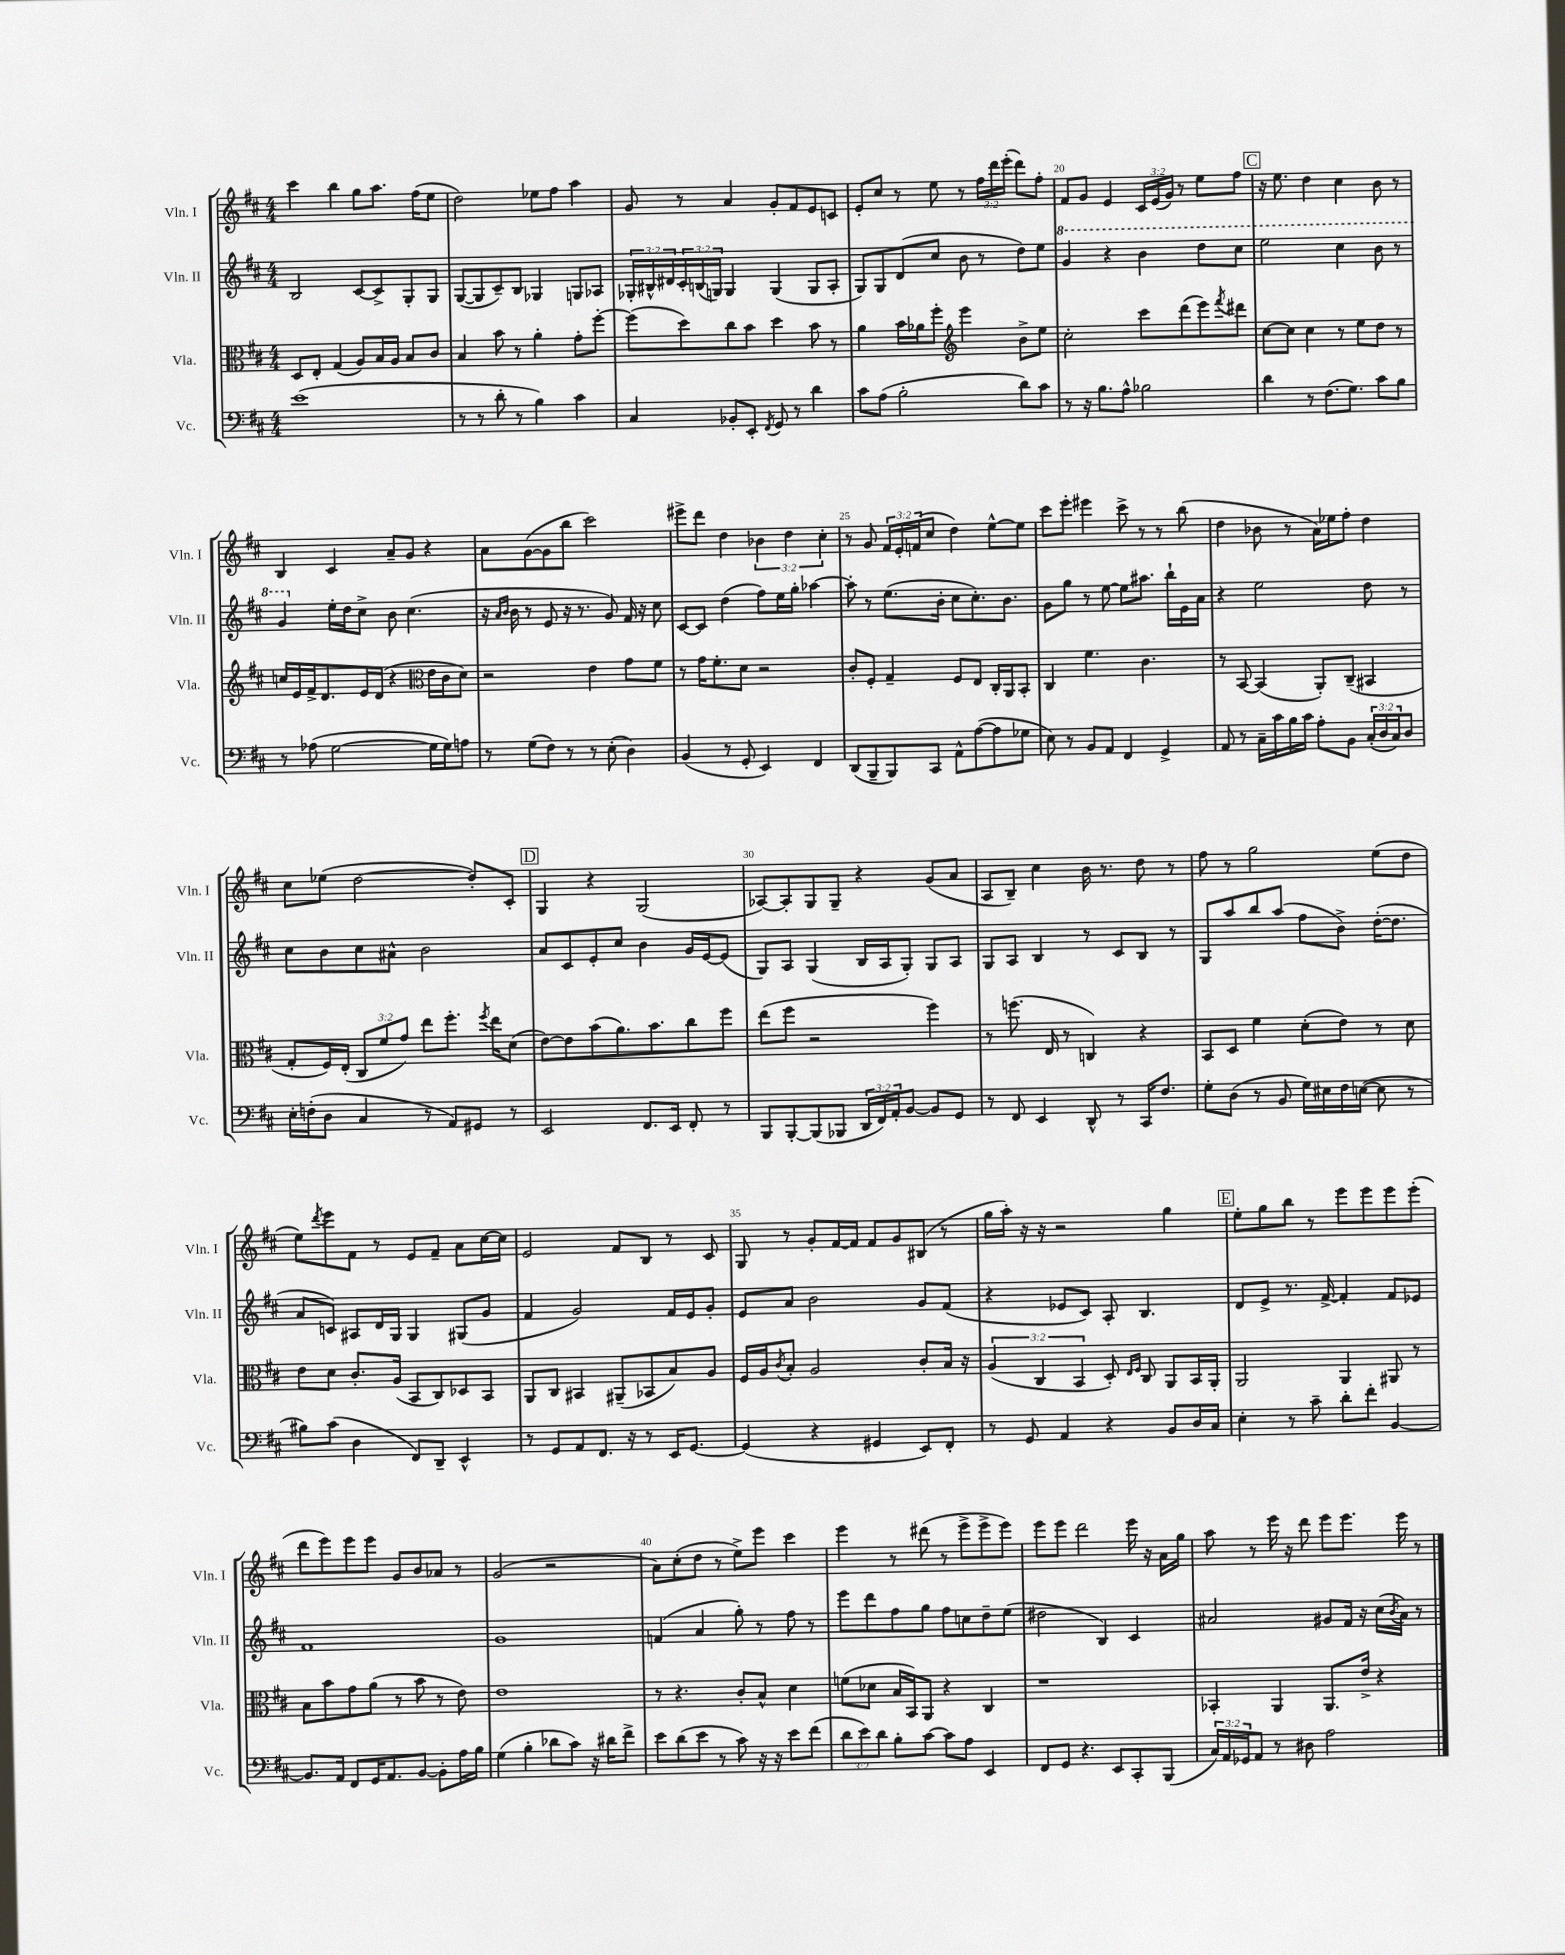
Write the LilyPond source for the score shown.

<<
\new StaffGroup <<
\new Staff = "s0" \with { instrumentName = "Vln. I" shortInstrumentName = "Vln. I" } {
    \clef treble \key d \major \numericTimeSignature \time 4/4 \override Staff.TupletNumber.text = #tuplet-number::calc-fraction-text
    cis'''4 b''4 g''8 a''8. fis''16( e''8 |
    d''2) ees''8 fis''8 a''4 |
    g'8 r8 a'4 g'8-. fis'8 e'8 c'8 |
    e'8-. cis''8 r8 e''8 r8 \tuplet 3/2 { fis''16 d'''16 e'''16-.( } d'''8) fis''8-. |
    fis'8 g'8 e'4 \tuplet 3/2 { cis'16 e'16( g'16) } r8 e''8 fis''8 |
    \mark \markup { \box "C" } r16 e''8. d''4 cis''4 b'8 r8 |
    b4 cis'4 a'8-- g'8 r4 |
    a'8 g'8~( g'8 b''8 cis'''2) |
    eis'''8-> d'''8 d''4 \tuplet 3/2 { bes'4 d''4 cis''4-. } |
    r8 g'8 \tuplet 3/2 { fis'16 e'16-. f'16( } cis''8 d''4) e''8~-^ e''8 |
    cis'''8 e'''8-. eis'''4 cis'''8-> r8 r8 b''8( |
    d''4 bes'8 r8 a'16) ees''16 fis''8-. d''4 |
    cis''8 ees''8( d''2~ d''8-.) cis'8-. |
    \mark \markup { \box "D" } g4 r4 g2( |
    aes8~) aes8-. g8 g8-- r4 g'8( a'8 |
    a8 b8--) cis''4 b'16 r8. d''8 r8 |
    fis''8 r8 g''2 e''8( d''8 |
    e''8) \acciaccatura { d'''8 } e'''8 fis'8 r8 e'8 fis'8-- a'8 cis''16~ cis''16 |
    e'2 fis'8 b8 r8 cis'8 |
    g8 r8 g'8-. fis'16~ fis'16 fis'8 g'8 bis8( r8 |
    g''16 a''16-.) r16 r16 r2 g''4 |
    \mark \markup { \box "E" } e''8-. g''8 b''8 r8 e'''8 e'''8 e'''8 e'''8-.( |
    d'''8 e'''8) e'''8 e'''8 g'8 b'8 aes'8 r8 |
    g'2( r2 |
    a'8) cis''8-.( d''8 r8 e''8->) e'''8 cis'''4 |
    e'''4 r8 dis'''8( r8 e'''8-> e'''8-> e'''8) |
    e'''8 e'''8 d'''2 e'''16 r16 a'16 g''16 |
    a''8 r8 e'''16 r16 d'''8 e'''8 e'''8. e'''16 r8 \bar "|." |
}
\new Staff = "s1" \with { instrumentName = "Vln. II" shortInstrumentName = "Vln. II" } {
    \clef treble \key d \major \numericTimeSignature \time 4/4 \override Staff.TupletNumber.text = #tuplet-number::calc-fraction-text
    b2 cis'8~ cis'8-> g8-. g8 |
    g8~( g8 cis'8--) b8 ges4 g8 aes8 |
    \tuplet 3/2 { ges16-. bis16-^ dis'16 } \tuplet 3/2 { cis'16-. b16( g16) } g4 g4( g8 a8-. |
    g8) g8 d'8( cis''8 b'8 r8 d''8) e''8 |
    \ottava #1 g''4 r4 b''4 d'''8 cis'''8 |
    \mark \markup { \box "C" } e'''2 cis'''4 b''8 r8 |
    g''4 \ottava #0 e''16-. d''16 cis''8-> b'8 cis''4.( |
    r16 \grace { a'16 b'16 } b'16 r8 e'8 r16 r8. g'8) fis'16 r16 cis''8 |
    cis'8~ cis'8 d''4( fis''8) e''16 g''16-. aes''4~ |
    aes''8-. r8 e''8.( b'16-. cis''8 cis''8.-.) b'8. |
    g'8 g''8 r8 e''8~ e''8 ais''8. b''16-! e'16 a'16 |
    r4 e''2 d''8 r8 |
    cis''8 b'8 cis''8 ais'8-^ b'2 |
    \mark \markup { \box "D" } a'8 cis'8 e'8-. cis''8 b'4 g'16 e'16~ e'8( |
    g8) a8 g4( b16 a16 g8-.) g8 a8 |
    g8 a8 b4 r8 cis'8 b8 r8 |
    g8 a''8 b''8 a''8( fis''8 b'8->) d''16~-.( d''8. |
    a'8 c'8) ais8 d'16 g16 g4 gis8( g'8 |
    fis'4 g'2) fis'16 e'16 g'8-. |
    e'8 a'8 b'2 g'8 fis'8( |
    r4 ees'8 cis'8) a8-. b4. |
    \mark \markup { \box "E" } d'8 e'8-> r8. fis'16~-> fis'4-. fis'8 ees'8 |
    fis'1 |
    g'1 |
    f'4( a'4 g''8-.) r8 fis''8 r8 |
    e'''8 d'''8 fis''8 g''8 fis''8 c''8 d''8-- e''8( |
    dis''2 b4) cis'4 |
    ais'2 gis'8 fis'16 r16 cis''16( \acciaccatura { b'8 } ais'16) r8 \bar "|." |
}
\new Staff = "s2" \with { instrumentName = "Vla." shortInstrumentName = "Vla." } {
    \clef alto \key d \major \numericTimeSignature \time 4/4 \override Staff.TupletNumber.text = #tuplet-number::calc-fraction-text
    d8 e8-. g4( a8) b16 a16 b8 cis'8 |
    b4 b'8 r8 a'4-. g'8-. fis''8~-. |
    fis''8( d''8) cis''8 b'8 d''4 b'8 r8 |
    a'4 b'16 aes'16 fis''8-. \clef treble e'''4 b'8-> e''8 |
    cis''2-. cis'''8 d'''8( e'''8) \acciaccatura { fis'''8 } dis'''8 |
    \mark \markup { \box "C" } cis''8~ cis''8 cis''4 r8 e''8 d''8 r8 |
    c''16 e'16 fis'16-> d'8. e'16 d'16( r4 \clef alto e'16 cis'16 d'8) |
    r2 e'4 g'8 fis'8 |
    r8 g'16 fis'8.-. d'8 r2 |
    cis'8-. fis8-. g4-- fis8 e8 cis16-. a,16 b,8-. |
    cis4 fis'4. cis'4. |
    r8 b,8~ b,4( a,8-.) cis8--( bis,4 |
    g8-. fis16) e16-.( \tuplet 3/2 { cis8 fis'8 g'8) } e''8 fis''8.-. \acciaccatura { fis''8 } e''16 d'8( |
    \mark \markup { \box "D" } e'8~) e'8 b'8( a'8.) b'8. cis''8 fis''8 |
    e''8( fis''8 r2 fis''4) |
    r8 f''8.( e16 r8 c4) r4 |
    b,8 d8 fis'4 d'8-.( e'8) r8 d'8 |
    e'8 d'8 cis'8.-. a16( b,8 cis8) des8 b,8 |
    a,8 cis8 bis,4 ais,8--( bes,8 b8) a8 |
    fis16 a16 \acciaccatura { cis'8 } b8-. a2 cis'8-. b16 r16 |
    \tuplet 3/2 { a4( cis4 b,4 } d8-.) \grace { e16 fis16 } cis8 a,8 b,16 a,16-. |
    \mark \markup { \box "E" } a,2 a,4 ais,8 r8 |
    b8 b'8 g'8 a'8( r8 b'8 r8 e'8) |
    e'1 |
    r8 r4. cis'8-. b8-^ d'4 |
    f'8( des'8 b16 b,16) a,8 r4 cis4 |
    r1 |
    bes,4-. a,4 a,8. e'16-> r4 \bar "|." |
}
\new Staff = "s3" \with { instrumentName = "Vc." shortInstrumentName = "Vc." } {
    \clef bass \key d \major \numericTimeSignature \time 4/4 \override Staff.TupletNumber.text = #tuplet-number::calc-fraction-text
    e'1( |
    r8 r8 d'8-. r8 b4) cis'4 |
    cis4 bes,8-. e,8-. \acciaccatura { fis,8 } g,8 r8 d'4 |
    cis'8 a8( b2-. d'8) cis'8 |
    r8 r16 b8. a8-^ bes2 |
    \mark \markup { \box "C" } d'4 r8 fis8.( g8.) cis'8 b8 |
    r8 aes8( g2~ g16 g16) a8 |
    r8 g8( fis8) r8 r8 e8-.( d4) |
    b,4( r8 g,8-. e,4) fis,4 |
    d,8( b,,8-- b,,8) cis,8 a,8-^ a8~( a8 ges8 |
    e8) r8 b,8 a,8 fis,4 g,4-> |
    a,8 r8 cis16-- cis'16 b16 cis'16 a8-. b,8 \tuplet 3/2 { cis16-.( d16 cis16) } d8 |
    e16-. f16-.( d8 cis4 r8 a,8) gis,8 r8 |
    \mark \markup { \box "D" } e,2 fis,8. e,16 fis,8-. r8 |
    b,,8 b,,8~-. b,,8( bes,,8 \tuplet 3/2 { d,16 fis,16) a,16-. } b,8~ b,8 g,8 |
    r8 fis,8 e,4 d,8-^ r8 cis,16 fis8. |
    g8-. d8( r8 b,8 g16) eis16 fis16 e16~( e8 r8 |
    bis8) cis'8( d4 fis,8) d,8-- e,4-^ |
    r8 g,8 a,8 fis,8. r16 r8 e,16 g,8.~ |
    g,4( r4 gis,4 e,8) fis,8-. |
    r8 g,8 a,4 r4 b,8 d16 cis16 |
    \mark \markup { \box "E" } e4-. r8 cis'8-- d'8-. fis'8-. b,4~ |
    b,8. a,16 fis,8 g,16 a,8. b,8~ b,8-. a16 b16 |
    g4( b4-. des'8 cis'8) r16 dis'16 fis'8-> |
    e'8 d'8( e'8 r8 cis'8) r16 r16 e'8 fis'8( |
    \tuplet 3/2 { d'8 e'8) d'8 } b8-. cis'8~ cis'8 a8 e,4 |
    fis,8 g,8 r4. e,8 cis,8-. b,,8( |
    \tuplet 3/2 { cis16) a,16 ges,16 } a,8 r8 dis8 a2 \bar "|." |
}
>>
>>
\layout { \context { \Score currentBarNumber = #16 \override BarNumber.break-visibility = ##(#f #t #t) barNumberVisibility = #(every-nth-bar-number-visible 5) } }
